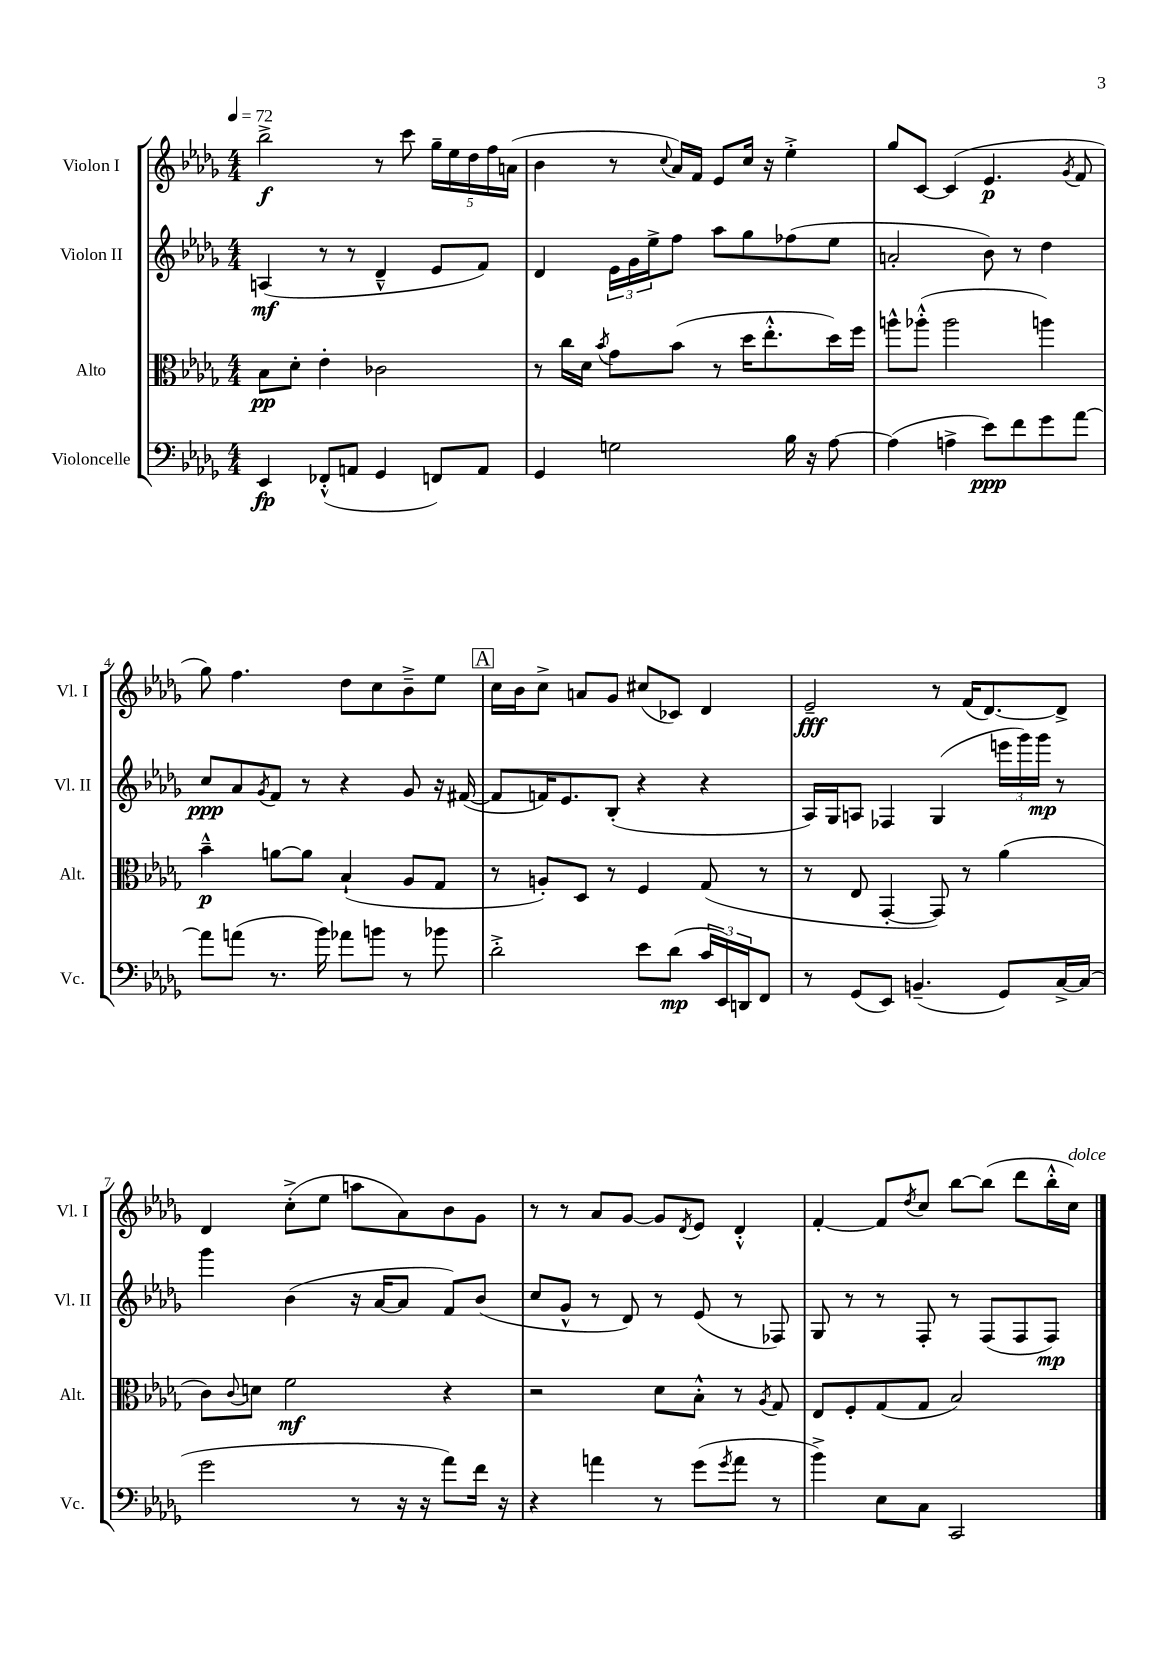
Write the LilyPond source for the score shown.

<<
\new StaffGroup <<
\new Staff = "s0" \with { instrumentName = "Violon I" shortInstrumentName = "Vl. I" } {
    \clef treble \key des \major \numericTimeSignature \time 4/4 \tempo 4 = 72
    bes''2->\f r8 c'''8 \tuplet 5/4 { ges''16-- ees''16 des''16 f''16 a'16( } |
    bes'4 r8 \appoggiatura { c''8 } aes'16) f'16 ees'8 c''16 r16 ees''4-.-> |
    ges''8 c'8~ c'4( ees'4.\p \acciaccatura { ges'8 } f'8 |
    ges''8) f''4. des''8 c''8 bes'8---> ees''8 |
    \mark \markup { \box "A" } c''16 bes'16 c''8-> a'8 ges'8 cis''8( ces'8) des'4 |
    ees'2--\fff r8 f'16( des'8.~) des'8-> |
    des'4 c''8-.->( ees''8 a''8 aes'8) bes'8 ges'8 |
    r8 r8 aes'8 ges'8~ ges'8 \acciaccatura { des'8 } ees'8 des'4-.-^ |
    f'4~-. f'8 \acciaccatura { des''8 } c''8 bes''8~ bes''8( des'''8 bes''16-.-^ c''16^\markup { \italic "dolce" }) \bar "|." |
}
\new Staff = "s1" \with { instrumentName = "Violon II" shortInstrumentName = "Vl. II" } {
    \clef treble \key des \major \numericTimeSignature \time 4/4
    a4\mf( r8 r8 des'4---^ ees'8 f'8) |
    des'4 \tuplet 3/2 { ees'16 ges'16 ees''16-> } f''8 aes''8 ges''8 fes''8( ees''8 |
    a'2-. bes'8) r8 des''4 |
    c''8\ppp aes'8 \acciaccatura { ges'8 } f'8 r8 r4 ges'8 r16 fis'16~( |
    \mark \markup { \box "A" } fis'8 f'16) ees'8. bes8-.( r4 r4 |
    aes16) ges16 a8 fes4 ges4( \tuplet 3/2 { e'''16 ges'''16) ges'''16\mp } r8 |
    ges'''4 bes'4( r16 aes'16~ aes'8 f'8) bes'8( |
    c''8 ges'8-^ r8 des'8) r8 ees'8( r8 fes8) |
    ges8 r8 r8 f8-. r8 f8( f8 f8\mp) \bar "|." |
}
\new Staff = "s2" \with { instrumentName = "Alto" shortInstrumentName = "Alt." } {
    \clef alto \key des \major \numericTimeSignature \time 4/4
    bes8\pp des'8-. ees'4-. ces'2 |
    r8 c''16 des'16 \acciaccatura { bes'8 } ges'8 bes'8( r8 des''16 ees''8.-.-^ des''16) f''16 |
    a''8-^ aes''8-.-^( aes''2 a''4) |
    bes'4---^\p a'8~ a'8 bes4-!( aes8 ges8 |
    \mark \markup { \box "A" } r8 a8-.) des8 r8 f4 ges8( r8 |
    r8 ees8 ges,4~-. ges,8) r8 aes'4( |
    c'8) \appoggiatura { c'8 } d'8 f'2\mf r4 |
    r2 des'8 bes8-.-^ r8 \acciaccatura { aes8 } ges8 |
    ees8 f8-. ges8( ges8 bes2) \bar "|." |
}
\new Staff = "s3" \with { instrumentName = "Violoncelle" shortInstrumentName = "Vc." } {
    \clef bass \key des \major \numericTimeSignature \time 4/4
    ees,4\fp fes,8-.-^( a,8 ges,4 f,8) a,8 |
    ges,4 g2 bes16 r16 aes8~ |
    aes4( a4-> ees'8\ppp) f'8 ges'8 aes'8~ |
    aes'8 a'8( r8. bes'16) aes'8 b'8 r8 bes'8 |
    \mark \markup { \box "A" } des'2-.-> ees'8 des'8\mp( \tuplet 3/2 { c'16 ees,16) d,16 } f,8 |
    r8 ges,8( ees,8) b,4.--( ges,8) c16~-> c16( |
    ges'2 r8 r16 r16 aes'8) f'16 r16 |
    r4 a'4 r8 ges'8( \acciaccatura { ges'8 } a'8 r8 |
    bes'4->) ees8 c8 c,2 \bar "|." |
}
>>
>>
